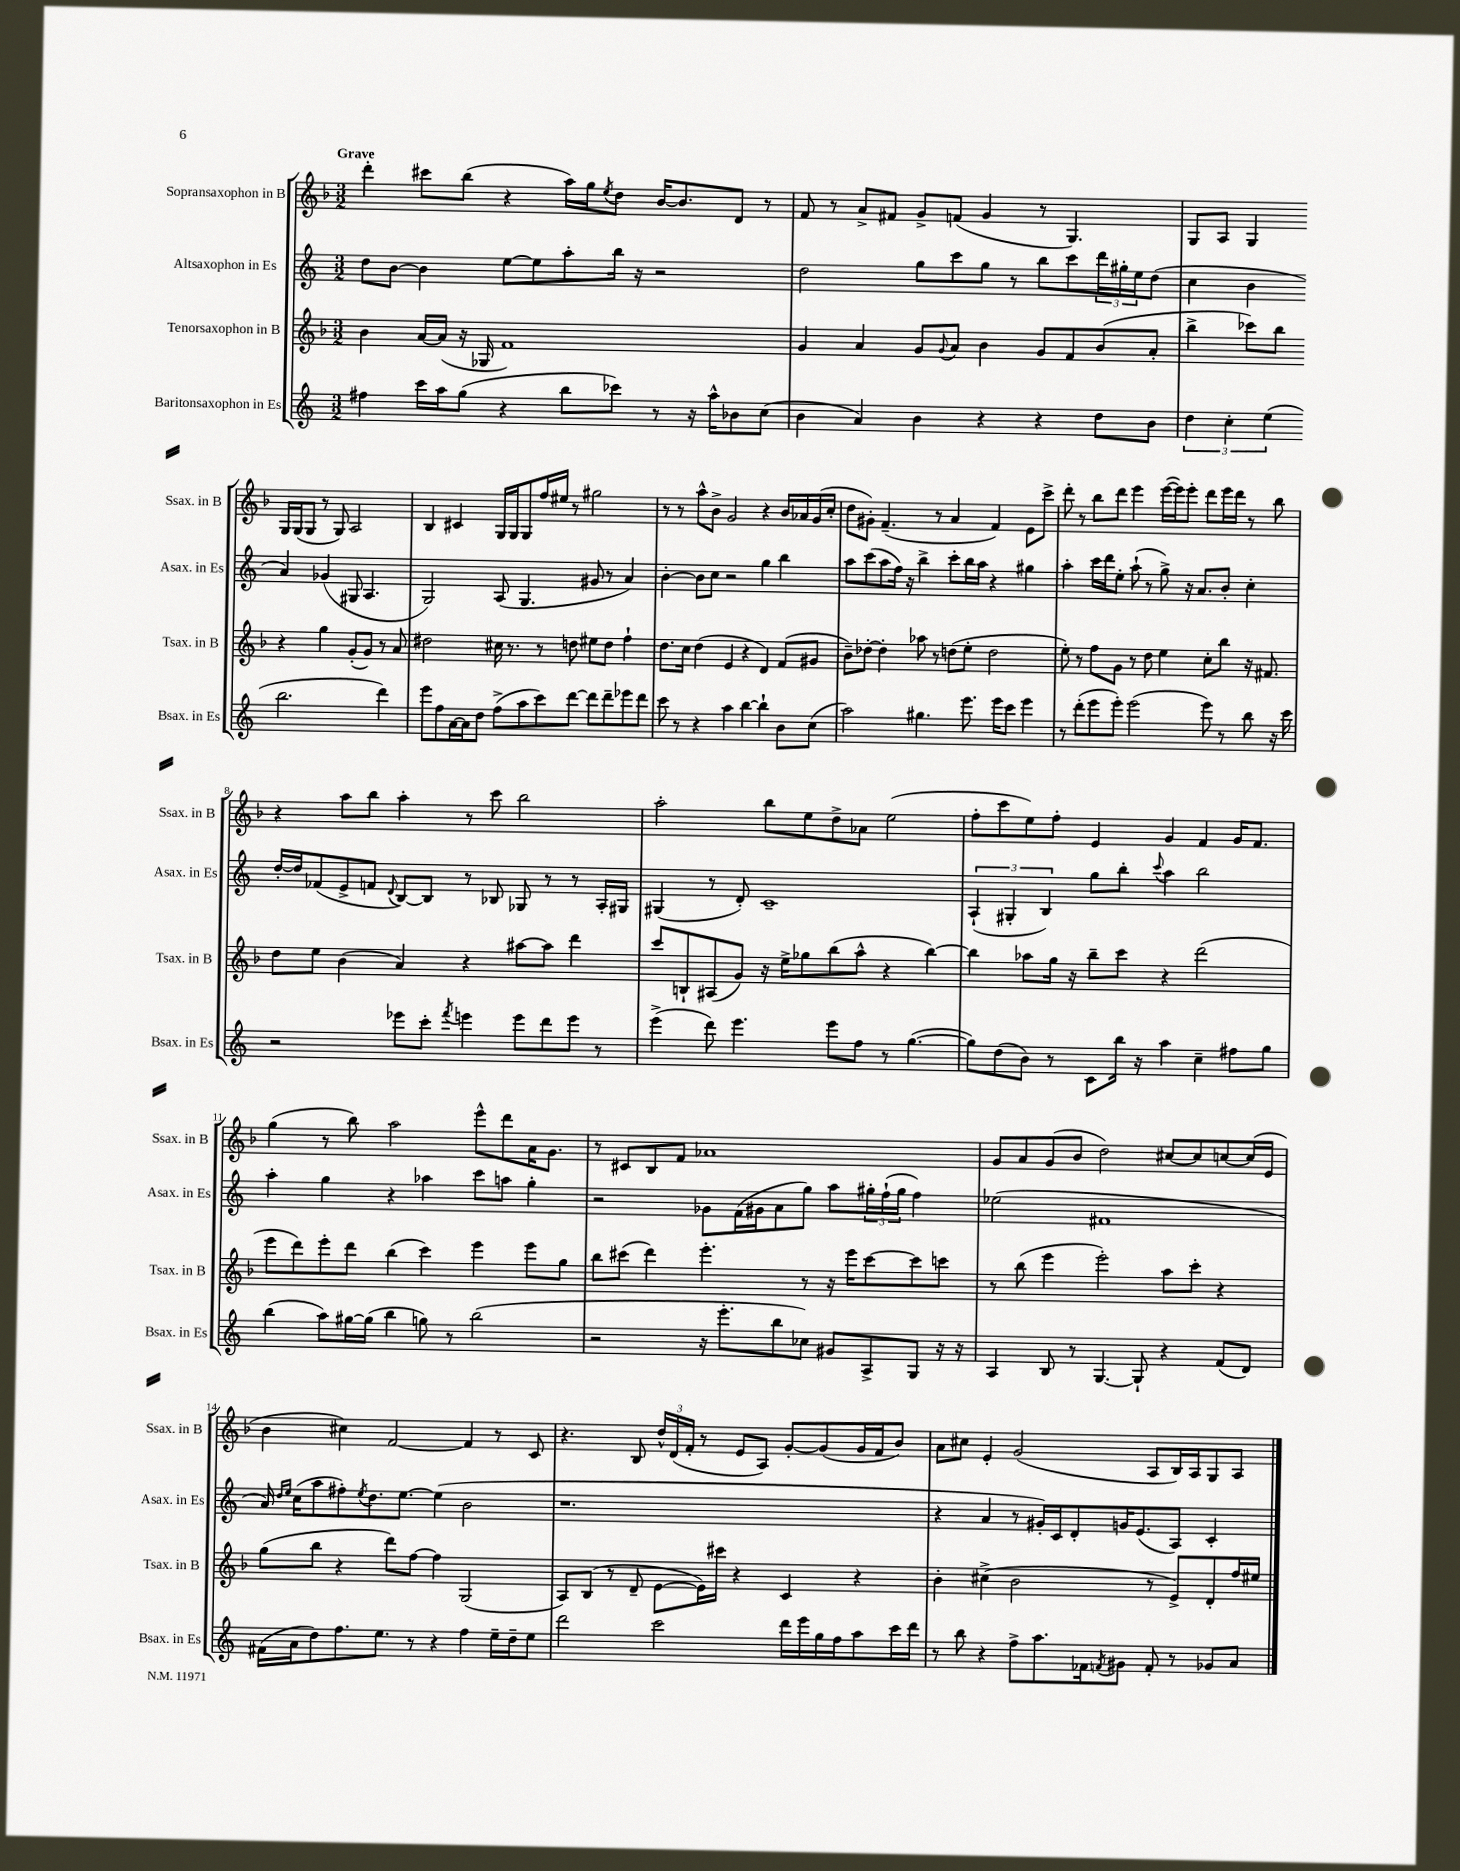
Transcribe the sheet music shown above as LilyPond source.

<<
\new StaffGroup <<
\new Staff = "s0" \with { instrumentName = "Sopransaxophon in B" shortInstrumentName = "Ssax. in B" } {
    \clef treble \key f \major \numericTimeSignature \time 3/2 \tempo "Grave"
    d'''4-. cis'''8 bes''8( r4 a''16) g''16 \acciaccatura { e''8 } d''8 bes'16~ bes'8. d'8 r8 |
    f'8 r8 a'8-> fis'8 g'8-> f'8( g'4 r8 g4.) |
    g8 a8 g4 g16 g16( g8 r8 g8) a2 |
    bes4 cis'4 g16 g16 g8 f''16 eis''16 r8 gis''2 |
    r8 r8 a''8-^ bes'8-> g'2 r4 bes'16 aes'16 g'16( c''16-. |
    d''8 gis'8-.) f'4.--( r8 a'4 f'4) e'8 c'''8-> |
    d'''8-. r8 bes''8 d'''8 e'''4 e'''16~( e'''16) e'''8-. d'''8 e'''16 d'''16 r8 bes''8 |
    r4 a''8 bes''8 a''4-. r8 c'''8 bes''2 |
    a''2-. bes''8 e''8 d''8-> aes'8 e''2( |
    f''8-. c'''8 e''8) f''8-. e'4 g'4 f'4 g'16 f'8. |
    g''4( r8 bes''8) a''2 e'''8-^ d'''8 a'16 g'8. |
    r8 cis'8 bes8 f'8 aes'1 |
    g'8 a'8 g'8( bes'8 d''2) cis''8~ cis''8 c''8~ c''16( e'16 |
    bes'4 cis''4) f'2~ f'4 r8 c'8 |
    r4. bes8 \tuplet 3/2 { d''16-^ d'16( f'16-. } r8 e'8 a8) g'8~-. g'8( g'16 f'16 bes'8) |
    a'8 cis''8 e'4-. g'2( a8 bes16) a16 g8 a8 \bar "|." |
}
\new Staff = "s1" \with { instrumentName = "Altsaxophon in Es" shortInstrumentName = "Asax. in Es" } {
    \clef treble \key c \major \numericTimeSignature \time 3/2
    d''8 b'8~ b'4 e''8~ e''8 a''8-. b''16 r16 r2 |
    d''2 g''8 c'''8 g''8 r8 b''8 c'''8 \tuplet 3/2 { d'''16 gis''16-. e''16 } d''8( |
    c''4 b'4 a'4) ges'4( gis8 a4. |
    g2) a8( g4. gis'8 r8 a'4) |
    b'4~-. b'8 c''8 r2 g''4 b''4 |
    a''8 c'''8( a''8 f''16) r16 b''4-> c'''8-. b''16 a''16 r4 gis''4 |
    a''4-. c'''16 d'''16 e''8-. a''8-!( r8 g''8->) r16 a'8. b'8-. c''4-. |
    d''16~-. d''16 fes'8( e'8-> f'8 \appoggiatura { d'8 } b8~) b8 r8 bes8 ges8 r8 r8 a16-. gis16 |
    gis4( r8 d'8-.) c'1-- |
    \tuplet 3/2 { a4-!( gis4-. b4) } g''8 b''8-. \appoggiatura { c'''8 } a''4 b''2 |
    a''4-. g''4 r4 aes''4 c'''8 a''8 g''4-. |
    r2 ges'8 f'16( gis'16 a'8 g''8) a''8 \tuplet 3/2 { gis''16-. f''16-!( gis''16 } f''4) |
    ees''2( fis'1 |
    a'16) \grace { d''16 e''16 } c''16( a''8 fis''8-.) \acciaccatura { e''8 } d''8. e''8.~ e''4( b'2 |
    r1. |
    r4 a'4 r8 gis'16-.) c'16 d'8-. g'16 e'8.( a8) c'4-. \bar "|." |
}
\new Staff = "s2" \with { instrumentName = "Tenorsaxophon in B" shortInstrumentName = "Tsax. in B" } {
    \clef treble \key f \major \numericTimeSignature \time 3/2
    bes'4 a'16~ a'16( r16 ges16 f'1) |
    g'4 a'4 g'8 \appoggiatura { g'8 } a'8 bes'4 g'8 f'8 bes'8( a'8-. |
    bes''4-> ces'''8) bes''8 r4 g''4 g'8-.( g'8) r8 a'8 |
    dis''2 cis''16 r8. r8 d''8 eis''8 d''8 f''4-! |
    d''8. c''16 d''4( e'4 r4 d'4) f'8( gis'8 |
    bes'8--) des''8~-. des''4-. aes''8 r8 d''8( e''8-. d''2 |
    e''8-.) r8 f''8 g'8 r8 d''8 e''4 c''8-. bes''8 r16 fis'8. |
    d''8 e''8 bes'4( a'4) r4 ais''8~ ais''8 d'''4 |
    c'''8 b8-! ais8( g'8) r16 e''16-> ges''8 bes''8( a''8-^ r4 bes''4~) |
    bes''4 aes''8 g''16 r16 bes''8-- c'''8 r4 d'''2( |
    e'''8 d'''8) e'''8-. d'''8 bes''4( c'''4) e'''4 e'''8 g''8 |
    bes''8 cis'''8( d'''4) e'''4.-. r8 r16 e'''16 cis'''8~ cis'''8 c'''8 |
    r8 bes''8( e'''4 e'''2-.) a''8 c'''8-. r4 |
    g''8( bes''8 r4 d'''8) f''8~ f''4 g2( |
    a8) bes8( r8 d'8-- e'8~ e'16) cis'''16 r4 c'4 r4 |
    bes'4-. cis''4->( bes'2 r8 e'8->) d'8-. f''16 eis''16 \bar "|." |
}
\new Staff = "s3" \with { instrumentName = "Baritonsaxophon in Es" shortInstrumentName = "Bsax. in Es" } {
    \clef treble \key c \major \numericTimeSignature \time 3/2
    fis''4 c'''16 a''16 g''8( r4 b''8 ces'''8) r8 r16 a''16-^ bes'8 c''8( |
    b'4 a'4) b'4 r4 r4 d''8 b'8 |
    \tuplet 3/2 { d''4 c''4-. e''4( } b''2. d'''4) |
    e'''8 f''8 a'16~ a'16 d''8 f''8->( a''8 c'''8) d'''8~ d'''8 d'''8-- ees'''8 d'''8 |
    c'''8 r8 r4 a''4 b''4~ b''4-! b'8 c''8( |
    a''2) gis''4. e'''8. e'''16 c'''8 e'''4 |
    r8 d'''8-.( e'''8 e'''8-.) e'''2( e'''8) r8 b''8 r16 c'''16 |
    r2 ees'''8 c'''8-. \acciaccatura { f'''8 } e'''4 e'''8 d'''8 e'''8 r8 |
    e'''4->( d'''8) e'''4. e'''8 f''8 r8 g''4.~( |
    g''8) d''8( b'8) r8 c'8 b''16 r16 a''4 c''4-- fis''8 g''8 |
    b''4( a''8) gis''16~ gis''16( b''4 g''8) r8 b''2( |
    r2 r16 e'''8.-. b''8 ces''8) gis'8 a8-> g8 r16 r16 |
    a4 b8 r8 g4.~ g8-! r4 f'8( d'8) |
    fis'16( a'16 d''8) f''8. e''8. r8 r4 f''4 e''16-- d''16-- e''8 |
    d'''2 c'''2 d'''16 e'''16 g''16 f''16 a''8 c'''16 d'''16 |
    r8 b''8 r4 f''8-> a''8. fes'16 \acciaccatura { f'8 } gis'8 f'8-. r8 ges'8 a'8 \bar "|." |
}
>>
>>
